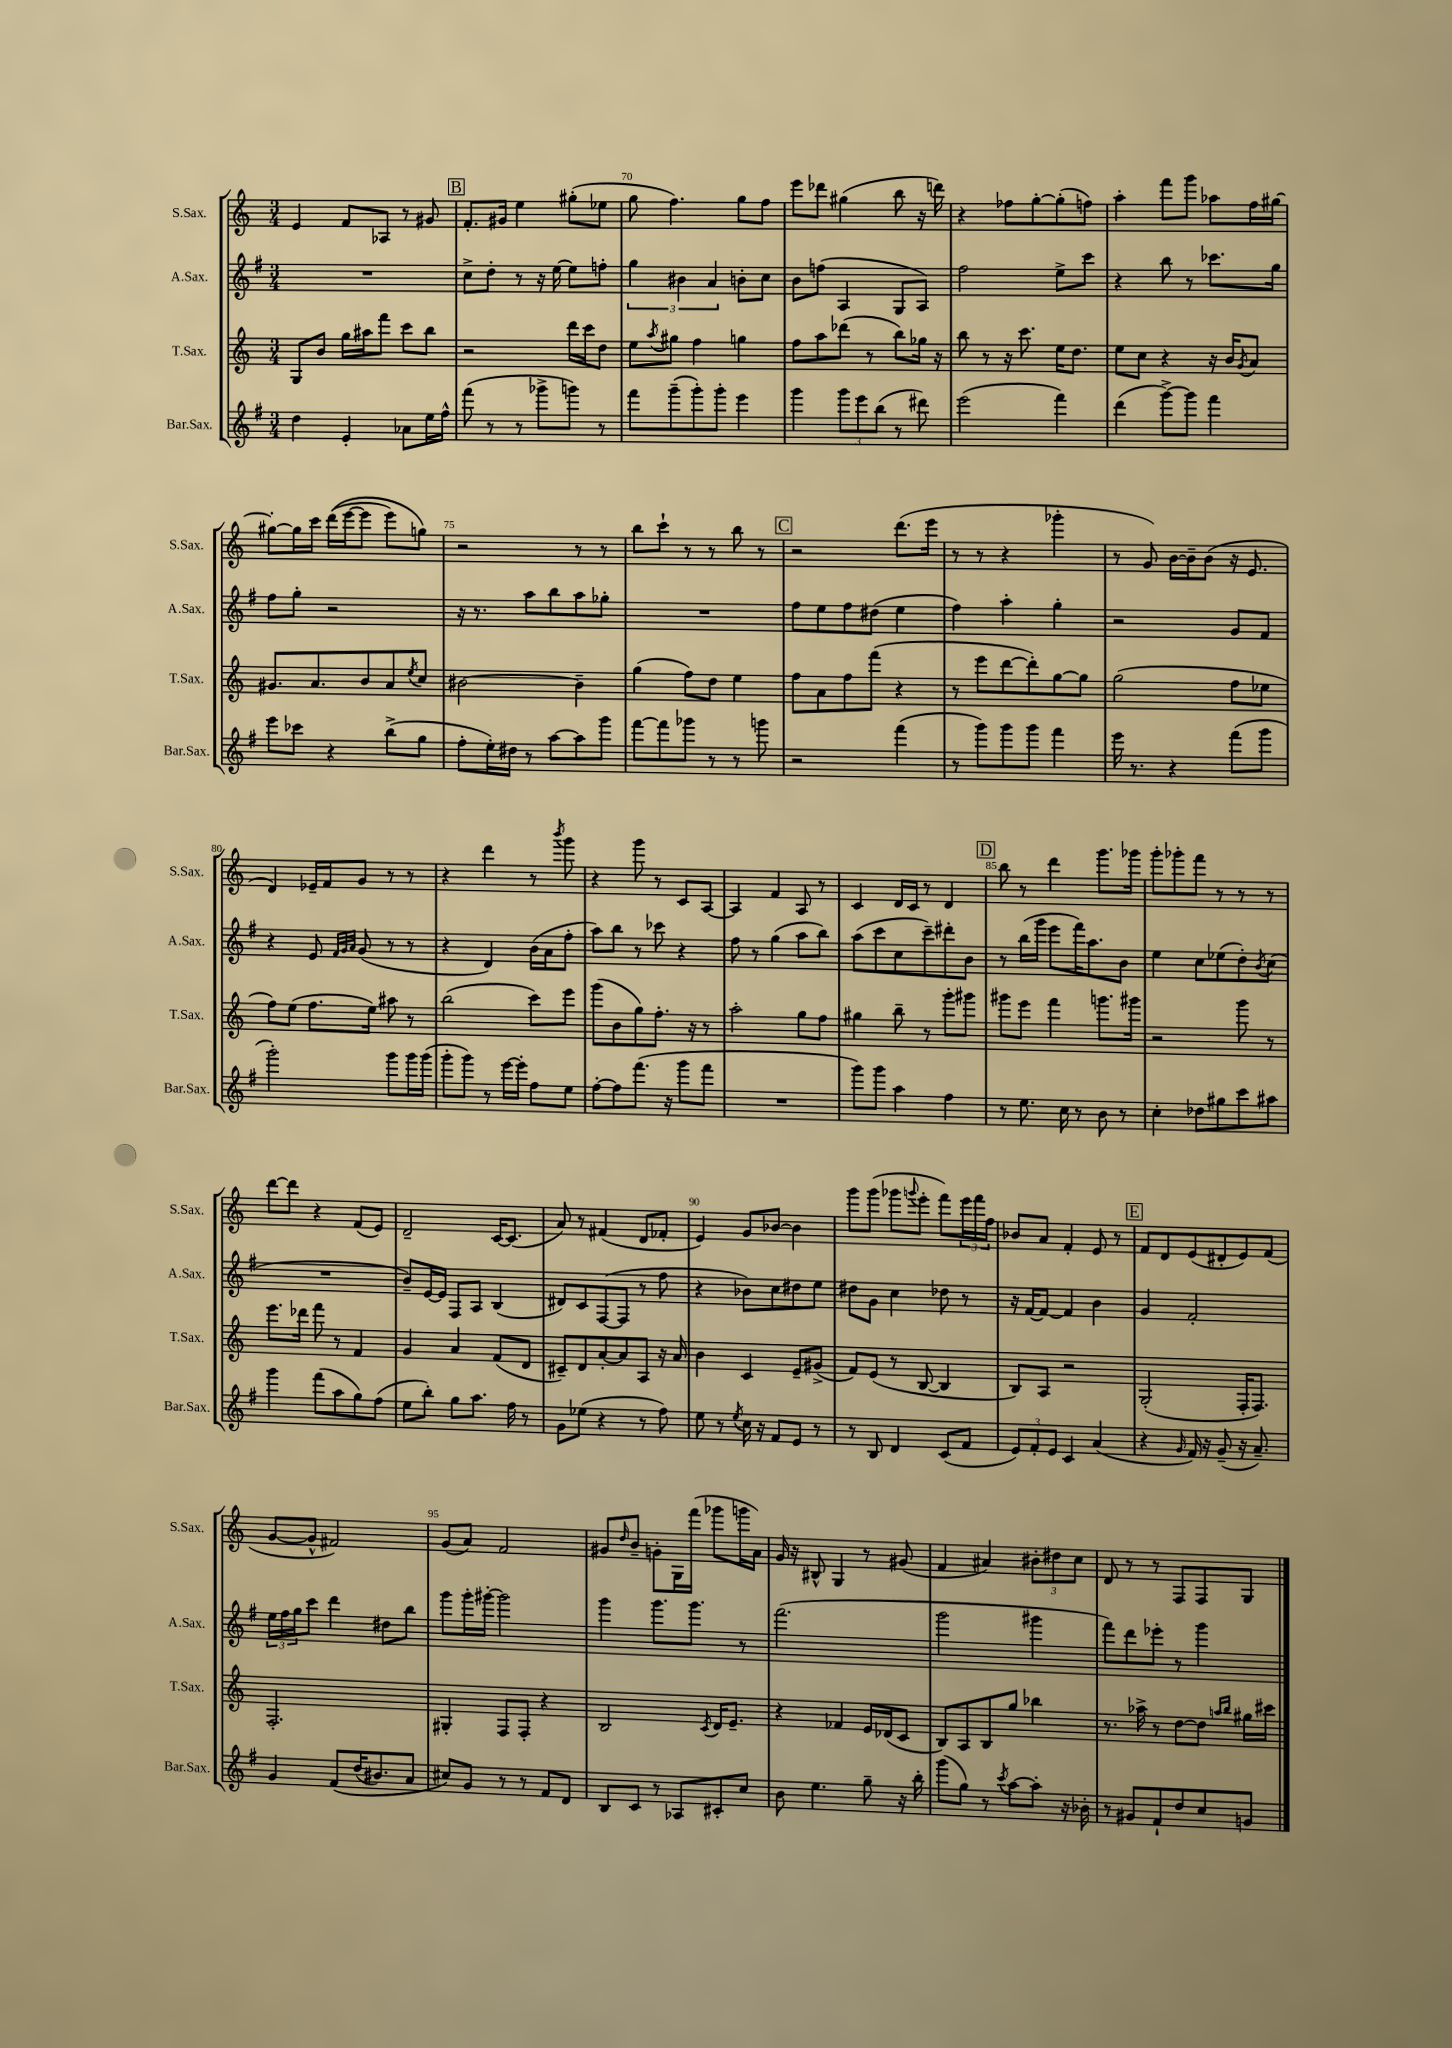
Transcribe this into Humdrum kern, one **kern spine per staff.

**kern	**kern	**kern	**kern
*staff4	*staff3	*staff2	*staff1
*clefG2	*clefG2	*clefG2	*clefG2
*k[f#]	*k[]	*k[f#]	*k[]
*M3/4	*M3/4	*M3/4	*M3/4
4dd\	8G/L	2.r	4e/
.	8b/J	.	.
4e'/	16gg\LL	.	8f/L
.	16aa#\J	.	.
.	8fff\J	.	8A-/J
8a-\L	8ccc\L	.	8r
16ee\L	8bb\J	.	8g#/
16ff#^^\JJ	.	.	.
=	=	=	=
(8fff#\	2r	8cc^\L	8.f'/L
8r	.	8dd'\J	.
.	.	.	16g#/Jk
8r	.	8r	4ee\
8ggg-^\L	.	16r	.
.	.	[16ee\	.
8ggg\J)	16ddd\LL	8ee\]L	(8gg#'\L
.	16ccc\J	.	.
8r	8dd\J	8ff'\J	8ee-\J
=	=	=	=
8fff#\L	8ee\L	6gg\	8gg\
.	8qaa/	.	.
(8ggg~\	8gg#\J	.	4.ff\)
.	.	6b#\	.
8ggg'\)	4ff\	.	.
.	.	6a/	.
8ggg'\J	.	.	.
4eee\	4gg\	8b'\L	8gg\L
.	.	8cc\J	8ff\J
=	=	=	=
4ggg\	8ff\L	8b\L	8eee\L
.	8aa\	(8ff\J	8ddd-\J
12ggg\L	(8ddd-\J	4A/	(4gg#\
12eee\	.	.	.
.	8r	.	.
(12bb\J	.	.	.
8r	8bb\L)	8G/L	8bb\
8ddd#\)	16gg-\Jk	8A/J)	16r
.	16r	.	16ddd\)
=	=	=	=
(2eee\	8bb\	2ff#\	4r
.	8r	.	.
.	16r	.	8ff-\L
.	8.ccc\	.	.
.	.	.	[8gg'\
4fff#\)	16ee\LK	8ee^\L	(8gg'\]
.	8.dd\J	.	.
.	.	8ccc\J	8ff\J)
=	=	=	=
(4ddd\	8ee\L	4r	4aa'\
.	8cc\J	.	.
[8ggg^\L)	4r	8bb\	8fff\L
8ggg\]J	.	8r	8ggg\J
4fff#\	16r	8.ccc-\L	8aa-\L
.	16b/LK	.	.
.	8qg/	.	.
.	8a/J	.	16ff\L
.	.	16gg\Jk	[16gg#\JJ
=	=	=	=
8eee\L	8.g#/L	8ff#\L	8gg#'\_L
8ccc-\J	.	8gg'\J	16gg#\]L
.	8.a/	.	16ccc\JJ
4r	.	2r	&((16ddd\LL
.	.	.	[16eee\J
.	8b/	.	8eee\]J
(8bb^\L	8a/	.	8eee\L)
.	8qee/	.	.
8gg\J	8cc/J	.	8gg\J&)
=	=	=	=
8ff#'\L	[2b#\	16r	2r
.	.	8.r	.
16ee'\L)	.	.	.
16dd#\JJ	.	.	.
8r	.	8aa\L	.
[8aa\L	.	8bb\	.
8aa\]	4b#~\]	8aa\	8r
8ggg\J	.	8gg-'\J	8r
=	=	=	=
[8fff#\L	(4gg\	2.r	8bb\L
8fff#\]	.	.	8ccc`\J
8ggg-\J	8ff\L)	.	8r
8r	8dd\J	.	8r
8r	4ee\	.	8bb\
8ggg\	.	.	8r
=	=	=	=
2r	8ff\L	8ff#\L	2r
.	8a\	8ee\	.
.	8ff\	8ff#\	.
.	(8fff\J	(8dd#\J	.
(4fff#\	4r	4ee\	(8.ddd\L
.	.	.	16eee\Jk
=	=	=	=
8r	8r	4ff#\)	8r
8ggg\L)	8eee\L	.	8r
8ggg\	[8ddd\	4aa'\	4r
8ggg\J	8ddd'\])	.	.
4fff#\	[8gg\	4gg'\	4ggg-'\
.	8gg\]J	.	.
=	=	=	=
16eee\	(2gg\	2r	8r
8.r	.	.	.
.	.	.	8g/)
4r	.	.	[16b\LL
.	.	.	16b~\]J
.	.	.	(8b\J
(8fff#\L	8ff\L	8g/L	16r
.	.	.	8.e/
8ggg\J	8ee-\J	8f#/J	.
=	=	=	=
2ggg'\)	8ff\L)	4r	4d/)
.	(8ee\J	.	.
.	8.ff\L	8e/	16e-~/LL
.	.	.	16f/J
.	.	32qqf#/LLL	.
.	.	32qqg/	.
.	.	32qqa/JJJ	.
.	.	(8g/	8g/J
.	16ee\Jk)	.	.
8ggg\L	8aa#\	8r	8r
16ggg\L	8r	8r	8r
(16ggg\JJ	.	.	.
=	=	=	=
8ggg'\L	(2bb\	4r	4r
8ggg\J)	.	.	.
8r	.	4d/)	4ddd\
[16eee\LL	.	.	.
16eee'\]JJ	.	.	.
8ff#\L	8ccc\L)	(16b\LL	8r
.	.	16a\J	.
.	.	.	8qbbb/
8ee\J	8eee\J	8ff#'\J	8ggg\
=	=	=	=
[8ff#'\L	(8ggg\L	8aa\L)	4r
8ff#\]	8b\	8bb\J	.
(8.fff#\J	8gg\)	8r	8ggg\
.	8.ff'\J	8ccc-\	8r
16r	.	.	.
8ggg\L	.	4r	8c/L
.	16r	.	.
8fff#\J	8r	.	[8A/J
=	=	=	=
2.r	2aa'\	8ff#\	4A/]
.	.	8r	.
.	.	(4gg\	4f/
.	8gg\L	8aa\L	8A/
.	8ff\J	8bb\J)	8r
=	=	=	=
8ggg\L)	4gg#\	(8aa\L	4c/
8ggg\J	.	8ccc\	.
4aa\	8bb~\	8cc\	16d/LL
.	.	.	16c/JJ
.	8r	8ccc~\)	8r
4ff#\	8ggg'\L	8ddd#'\	4d/
.	8ggg#\J	8b\J	.
=	=	=	=
8r	8ggg#\L	8r	8bb\
8.ee\	8eee\J	(16bb\LL	8r
.	.	16ggg\JJ	.
.	4fff\	8eee\L	4ddd\
16cc\	.	.	.
8r	.	16fff#\K)	.
.	.	8.aa\	.
8b\	8.ggg\L	.	8.ggg\L
8r	.	8b\J	.
.	16ggg#\Jk	.	16ggg-\Jk
=	=	=	=
4cc'\	2r	4ee\	8ggg'\L
.	.	.	8ggg-'\
8dd-\L	.	8cc\L	8fff\J
8gg#\	.	(8ee-\	8r
8ccc\	8ggg\	8dd'\)	8r
.	.	8qb/	.
8aa#\J	8r	(8cc\J	8r
=	=	=	=
4ggg\	8.eee\L	2.r	[8ddd\L
.	.	.	8ddd\]J
.	16ddd-\Jk	.	.
(8fff#\L	8fff\	.	4r
8aa\	8r	.	.
8gg\)	4f/	.	(8f/L
(8ff#\J	.	.	8e/J)
=	=	=	=
8ee\L	4g/	8b~/L)	2d~/
8bb'\J)	.	[16e/L	.
.	.	16e/]JJ	.
8gg\L	4a/	8F#/L	.
8.aa\J	.	8A/J	.
.	(8f/L	(4B/	[16c/LK
16ff#\	.	.	(8.c/]J
8r	8d/J	.	.
=	=	=	=
8g\L	8c#~/L)	8d#/L)	8a/)
(8ee-\J	8d/	8c/	8r
4r	[8a'/	([8F#/	(4f#/
.	8a/]	8F#/]J	.
8r	8A/J	8r	8d/L
8ff#\)	16r	8ff#\	8f-'/J
.	16a/	.	.
=	=	=	=
8ee\	4b\	4r	4e/)
8r	.	.	.
8qee/	.	.	.
16cc\	4c/	8b-\L)	8g/L
16r	.	.	.
8f#/L	.	8cc\	[8b-/J
8e/J	8e~/L	8dd#\	4b-\]
8r	(8g#^/J	8ee\J	.
=	=	=	=
8r	8f/L)	8dd#\L	8ggg\L
8B/	(8e/J	8g\J	(8ggg\J
4d/	8r	4cc\	8ggg-\L
.	.	.	8qqggg/
.	[8B/	.	8eee'\J
(8c/L	4B/]	8dd-\	8fff\L)
8f#/J	.	8r	24eee\L
.	.	.	24fff\
.	.	.	24ff\JJ
=	=	=	=
12e/L)	8B/L)	16r	8b-/L
.	.	[16f#/LK	.
12f#'/	.	.	.
.	8A/J	8f#/_J	8a/J
12e/J	.	.	.
4c/	2r	4f#/]	4f'/
(4a/	.	4b\	8e/
.	.	.	8r
=	=	=	=
4r	(2G'/	4g/	8f/L
.	.	.	8d/
16qqg/	.	.	.
16f#/)	.	2f#'/	(8e/
16r	.	.	.
(8g~/	.	.	8d#'/
16r	16F'/LK	.	8e/)
8.a~/)	8.F/J)	.	.
.	.	.	(8f/J
=	=	=	=
4g/	2.F'/	24ee\LL	[8g/L
.	.	24ff#\	.
.	.	24gg\J	.
.	.	8ccc\J	8g^^/]J
&(8f#/L	.	4ddd\	2f#/)
(16dd/K	.	.	.
8.b#/)	.	.	.
.	.	8dd#\L	.
8a/J	.	8bb\J	.
=	=	=	=
8cc#/L&)	4G#'/	8ggg\L	(8g/L
8g/J	.	16ggg'\L	8a/J)
.	.	[16ggg#'\JJ	.
8r	8F/L	2ggg#\]	2f/
8r	8F'/J	.	.
8f#/L	4r	.	.
8d/J	.	.	.
=	=	=	=
8B/L	2B/	4ggg\	8g#/L
.	.	.	16qqdd/
8c/J	.	.	8b~/J
8r	.	8.ggg\L	8g'\L
8A-/L	.	.	16G\L
.	.	8.ggg\J	(16fff\JJ
.	8qc/	.	.
8c#'/	16d/LK	.	8ggg-\L
.	8.e~/J	.	.
8cc/J	.	8r	16ggg\L
.	.	.	16a\JJ)
=	=	=	=
8b\	4r	(2.fff#\	16g/
.	.	.	16r
4.ee\	.	.	8B#^^/
.	4f-/	.	4G/
8gg~\	16e/LL	.	8r
.	(16d-/J	.	.
16r	8c/J	.	(8g#/
16bb'\	.	.	.
=	=	=	=
(8ggg\L	8B/L)	2ggg\	4f/
8gg\J)	8A/	.	.
8r	8B/	.	4a#/)
8qccc/	.	.	.
[8aa\L	8gg/J	.	.
8aa'\]J	4bb-\	4ggg#\	12b#'\L
.	.	.	12dd#\
16r	.	.	.
.	.	.	12cc\J
16b-'\	.	.	.
=	=	=	=
8r	8.r	8fff#\L)	8d/
8g#/L	.	8ddd\	8r
.	16aa-^\	.	.
8f#`/	8r	8eee-'\J	8r
8dd/	[8dd\L	8r	8F/L
8cc/	8dd\]J	4ggg\	8F/
.	16qqaa/LL	.	.
.	16qqbb/JJ	.	.
8g/J	16gg#\LL	.	8G/J
.	16ccc#\JJ	.	.
==	==	==	==
*-	*-	*-	*-
